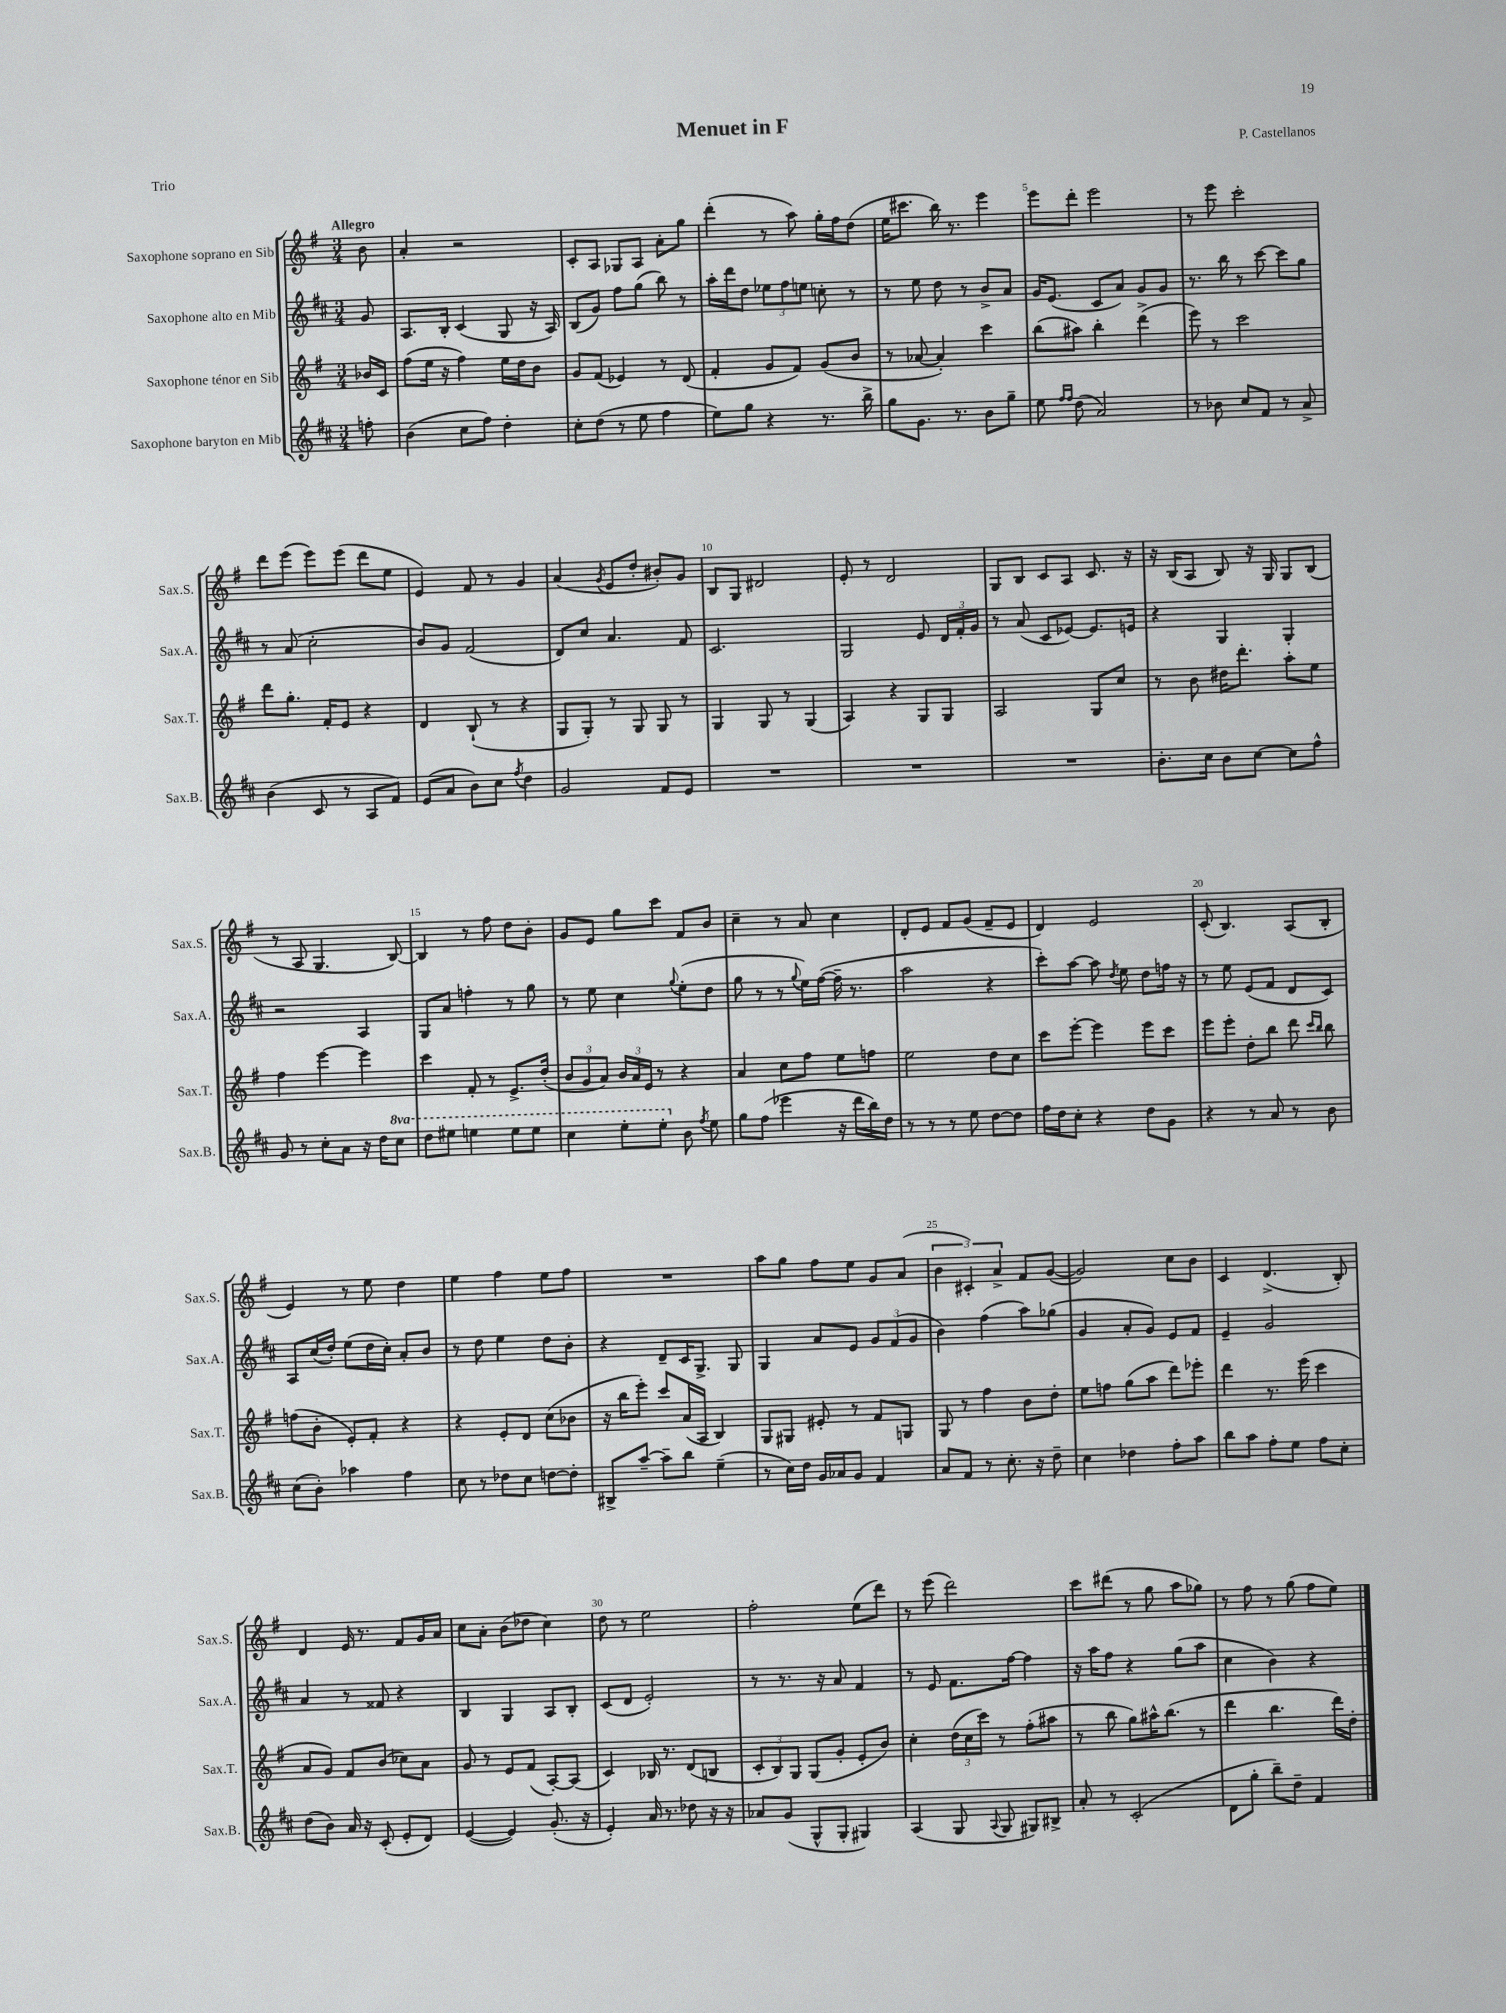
\header { title = "Menuet in F" composer = "P. Castellanos" piece = "Trio" }
<<
\new StaffGroup <<
\new Staff = "s0" \with { instrumentName = "Saxophone soprano en Sib" shortInstrumentName = "Sax.S." } {
    \clef treble \key g \major \numericTimeSignature \time 3/4 \partial 8 \tempo "Allegro"
    \autoBeamOff b'8 |
    a'4-. r2 |
    c'8[-. a8] ges8[ a8] a'8[-. g''8] |
    d'''4-.( r8 a''8) g''16[-. fis''16 d''8]( |
    e''16[ cis'''8.] b''16) r8. e'''4 |
    e'''8[ d'''8]-. e'''2 |
    r8 e'''8 c'''2-. |
    d'''8[ e'''8]( e'''8[) e'''8]( d'''8[ e''8] |
    e'4) fis'8 r8 g'4 |
    a'4( \acciaccatura { g'8 } e'8[ d''8]-. bis'8[-.) g'8] |
    b8[ g8] dis'2 |
    e'8-. r8 d'2 |
    g8[ b8] c'8[ a8] c'8. r16 |
    r16 b16[( a8] b8) r16 g16 g8[ b8]( |
    r8 a8 g4. b8~) |
    b4 r8 fis''8 d''8[ b'8]-. |
    g'8[ e'8] g''8[ c'''8] fis'8[ b'8] |
    c''4-- r8 a'8 c''4 |
    d'8[-. e'8] fis'8[ g'8]( fis'8[-- e'8] |
    d'4) e'2 |
    c'8-.( b4.) a8[( b8]-. |
    e'4) r8 e''8 d''4 |
    e''4 fis''4 e''8[ fis''8] |
    R2. |
    a''8[ g''8] fis''8[ e''8] g'8[ a'8]( |
    \tuplet 3/2 { b'4 cis'4-.) a'4-> } fis'8[ g'8]~( |
    g'2) c''8[ b'8] |
    c'4 d'4.->( b8-.) |
    d'4 e'16 r8. fis'8[ g'16 a'16] |
    c''8[ a'8]-. b'8[( des''8] c''4) |
    d''8 r8 e''2 |
    fis''2-. e''8[( d'''8]) |
    r8 e'''8( d'''2) |
    c'''8[ dis'''8]( r8 g''8 a''8[ ges''8]) |
    r8 fis''8 r8 g''8( fis''8[ e''8]) \bar "|." |
}
\new Staff = "s1" \with { instrumentName = "Saxophone alto en Mib" shortInstrumentName = "Sax.A." } {
    \clef treble \key d \major \numericTimeSignature \time 3/4 \partial 8
    \autoBeamOff g'8 |
    a8.[ b16]-. cis'4( g8 r16 a16) |
    b8[( g'8]) fis''8[ g''8]( b''8) r8 |
    a''16[-. d'''16 d''8] \tuplet 3/2 { ees''8[ fis''8 e''8] } c''8-. r8 |
    r8 e''8 d''8 r8 b'8[-> a'8] |
    g'16[ e'8.]( cis'8[ a'8]) g'8[ g'8] |
    r8. b''16 r8 cis'''8~ cis'''8[ g''8] |
    r8 a'8( cis''2-. |
    b'8[) g'8] fis'2( |
    d'8[) cis''8] a'4. fis'8 |
    cis'2. |
    g2 e'8 \tuplet 3/2 { d'16[ fis'16-. g'16] } |
    r8 a'8( cis'8[ ees'8]~) ees'8.[ e'16] |
    r4 g4 g4-. |
    r2 a4 |
    g8[ a'8] f''4-. r8 g''8 |
    r8 e''8 cis''4 \appoggiatura { g''8 } e''8[-.( d''8] |
    g''8 r8 r8 \appoggiatura { g''8 } e''16[) fis''16]~( fis''16-- r8. |
    a''2 r4 |
    cis'''8[-.) a''8]~ a''8 \acciaccatura { d''8 } e''8 d''8[ f''16] r16 |
    r8 e''8 e'8[( fis'8] d'8[ cis'8]) |
    a8[ cis''16( d''16]-.) e''8[( d''16 cis''16]-.) a'8[-. b'8] |
    r8 d''8 e''4 d''8[ b'8]-. |
    r4 d'8[-- cis'16 g8.]-> g8 |
    g4 a'8[ e'8] \tuplet 3/2 { g'8[ fis'8( g'8] } |
    b'4) fis''4( a''8[) ges''8]( |
    g'4 a'8[-. g'8]) e'8[ fis'8] |
    e'4-- g'2 |
    a'4 r8 fisis'8 r4 |
    b4 g4 a8[ b8]-. |
    cis'8[( d'8] e'2-.) |
    r8 r8. r16 a'8 fis'4 |
    r8 e'8 fis'8.[ fis''16]~ fis''4 |
    r16 a''16[ fis''8] r4 g''8[( a''8] |
    cis''4 b'4) r4 \bar "|." |
}
\new Staff = "s2" \with { instrumentName = "Saxophone ténor en Sib" shortInstrumentName = "Sax.T." } {
    \clef treble \key g \major \numericTimeSignature \time 3/4 \partial 8
    \autoBeamOff bes'16[ c'16] |
    fis''8[( e''16] r16 fis''4) e''16[ d''16 b'8] |
    g'8[ fis'8]( ees'4) r8 d'8( |
    fis'4-. g'8[ fis'8]) g'8[( b'8] |
    r8 aes'8~ aes'4-.) c'''4 |
    b''8[( ais''8]) b''4-. d'''4->( |
    e'''8) r8 c'''2 |
    d'''8[ g''8.]-. fis'16[-. e'8] r4 |
    d'4 b8-!( r8 r4 |
    g8[ g8]-.) r8 g8 g8 r8 |
    g4 g8 r8 g4( |
    a4) r4 g8[ g8] |
    a2 g8[ c''8] |
    r8 b'8 dis''16[ d'''8.]-. a''8[-. e''8] |
    fis''4 e'''4~ e'''4 |
    c'''4 fis'8-. r8 e'8.[-> d''16]-.( |
    \tuplet 3/2 { b'8[ g'8 a'8]) } \tuplet 3/2 { b'16[ a'16 e'16] } r8 r4 |
    a'4 c''8[ fis''8] e''8[ f''8] |
    e''2 d''8[ c''8] |
    c'''8[ e'''8]~-. e'''4 e'''8[ c'''8] |
    e'''8[ e'''8]-. d''8[-. b''8] d'''8 \grace { c'''16[ b''16] } b''8 |
    f''8[( b'8]-. e'8[-.) fis'8]-. r4 |
    r4 e'8[-. d'8] c''8[( bes'8] |
    r16 b''16[ e'''8]-.) c'''8[ a'16( a16] b4) |
    g8[ gis8] eis'8-. r8 fis'8[ g8] |
    g8 r8 fis''4 b'8[ d''8]-. |
    e''8[ f''8] g''8[( a''8] d'''8[) ees'''8]-. |
    d'''4 r8. e'''16( c'''4 |
    a'8[ g'8]) fis'8[ b'8]( ces''8[) a'8] |
    g'8 r8 e'8[ fis'8]( a8[~-.) a8]( |
    c'4) bes16 r8. d'8[( b8] |
    \tuplet 3/2 { c'8[-. b8) g8] } g8[( g'8]-. e'8[-. b'8]) |
    c''4-. \tuplet 3/2 { d''16[( c''16 c'''16]) } r8 fis''8[-.( ais''8] |
    r8 b''8 g''8[) ais''16-^ b''8.]( r8 |
    d'''4 b''4. d'''16[) d''16]-. \bar "|." |
}
\new Staff = "s3" \with { instrumentName = "Saxophone baryton en Mib" shortInstrumentName = "Sax.B." } {
    \clef treble \key d \major \numericTimeSignature \time 3/4 \set Staff.ottavationMarkups = #ottavation-simple-ordinals \partial 8
    \autoBeamOff f''8-. |
    b'4( cis''8[ fis''8]) d''4-. |
    cis''8[-. d''8]( r8 e''8 fis''4 |
    e''8[) g''8] r4 r8. b''16-> |
    g''8[ g'8.] r8. b'8[ g''8]-- |
    e''8 \grace { fis''16[ fis''16] } d''8( a'2) |
    r8 bes'8 cis''8[ fis'8] r8 a'8-> |
    b'4( cis'8 r8 a8[ fis'8]) |
    e'8[( a'8] b'8[) cis''8] \acciaccatura { fis''8 } d''4 |
    g'2 fis'8[ e'8] |
    R2. |
    R2. |
    R2. |
    b'8.[-. cis''16] b'8[ cis''8]~ cis''8[ fis''8]-^ |
    g'8 r8 cis''8[-. a'8] r16 d''16[ \ottava #1 cis'''8] |
    d'''8[ eis'''8] e'''4 e'''8[ e'''8] |
    cis'''4 e'''8[-. e'''8]-. \ottava #0 b'8 \acciaccatura { fis''8 } e''8 |
    g''8[ fis''8]( ees'''4 r16 d'''16[ b''16) d''16] |
    r8 r8 r8 e''8 d''8[~ d''8] |
    fis''16[ d''16 cis''8]-. r4 d''8[ g'8] |
    r4 r8 a'8 r8 b'8 |
    cis''8[( b'8]-.) aes''4 fis''4 |
    cis''8 r8 des''8[ cis''8] d''8[~ d''8]-. |
    bis8[-> a''8]~-- a''8[-- b''8] e''4--( |
    r8 cis''16[) d''16] g'16[ aes'16 g'8] fis'4 |
    a'8[ fis'8] r8 cis''8.-. r16 d''8-- |
    cis''4 des''4 fis''8[-. a''8] |
    b''8[ a''8] fis''8[-. e''8] fis''8[ cis''8]-. |
    d''8[( b'8]) a'16 r16 cis'8-.( e'8[-. d'8]) |
    e'4~( e'4) g'8.-.( r16 |
    e'4-.) a'16 r8. des''8 r16 r16 |
    aes'8[ g'8]( g8[-^ g8]-. gis4) |
    a4( g8 \appoggiatura { a8 } g8 gis8[) bis8]-> |
    a'8-. r8 cis'2-.( |
    d'8[ g''8]-. b''8[--) d''8]-- fis'4 \bar "|." |
}
>>
>>
\layout { \context { \Score \override BarNumber.break-visibility = ##(#f #t #t) barNumberVisibility = #(every-nth-bar-number-visible 5) } }
